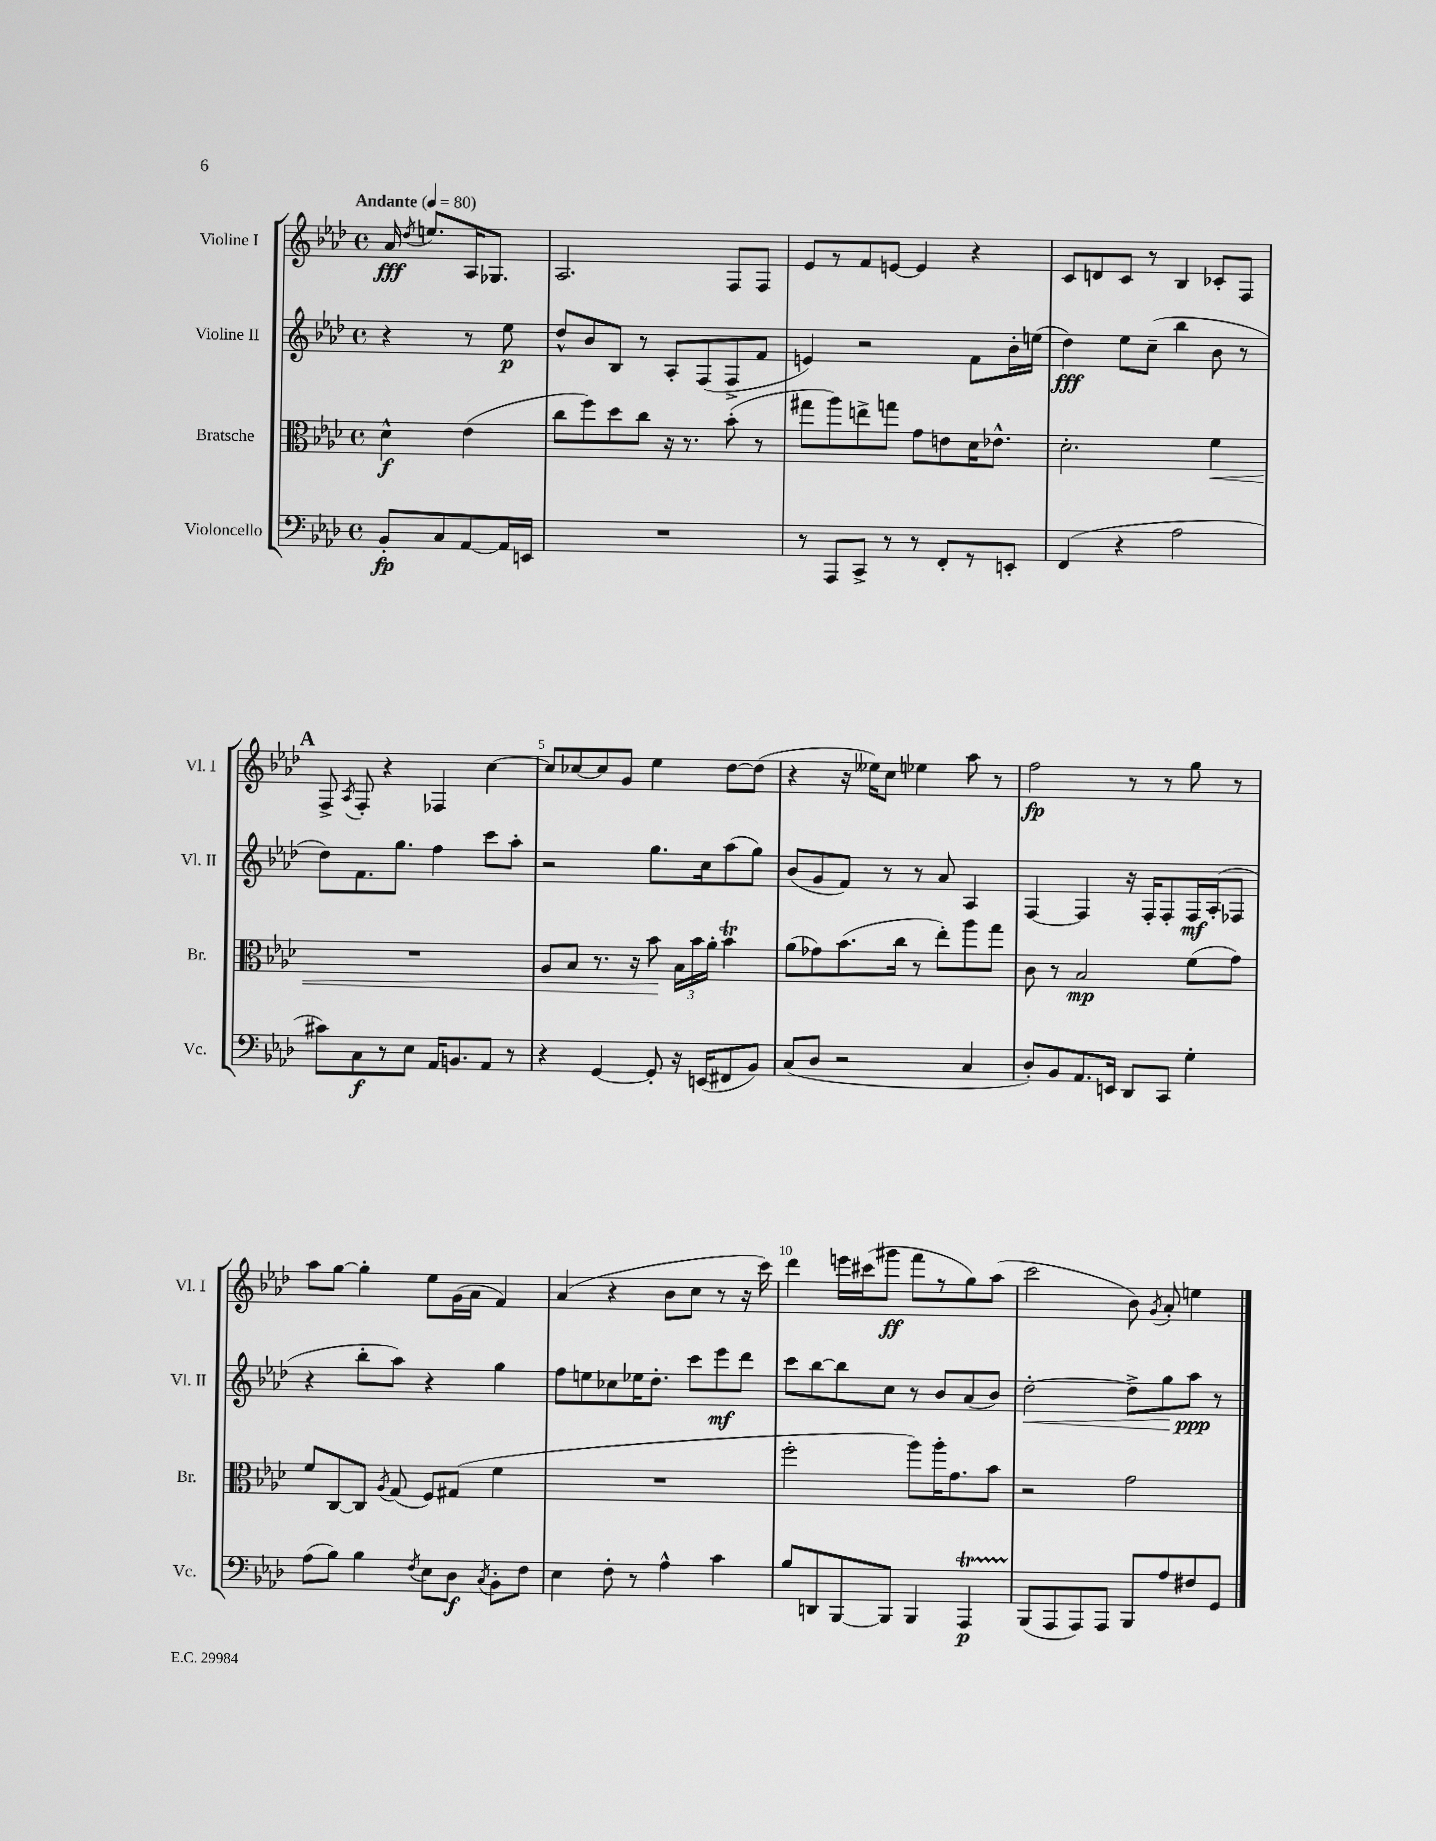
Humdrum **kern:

**kern	**dynam	**kern	**dynam	**kern	**dynam	**kern	**dynam
*part4	*part4	*part3	*part3	*part2	*part2	*part1	*part1
*staff4	*staff4	*staff3	*staff3	*staff2	*staff2	*staff1	*staff1
*I"Violoncello	*	*I"Bratsche	*	*I"Violine II	*	*I"Violine I	*
*I'Vc.	*	*I'Br.	*	*I'Vl. II	*	*I'Vl. I	*
*clefF4	*	*clefC3	*	*clefG2	*	*clefG2	*
*k[b-e-a-d-]	*	*k[b-e-a-d-]	*	*k[b-e-a-d-]	*	*k[b-e-a-d-]	*
*M4/4	*	*M4/4	*	*M4/4	*	*M4/4	*
*met(c)	*	*met(c)	*	*met(c)	*	*met(c)	*
*MM80	*	*MM80	*	*MM80	*	*MM80	*
=	=	=	=	=	=	=	=
!	!	!	!	!	!	!LO:TX:a:B:t=Andante	!
8BB-'/L	fp	4d-^^\	f	4r	.	16a-/	fff
.	.	.	.	.	.	8qdd-/	.
.	.	.	.	.	.	8.een/L	.
8C/	.	.	.	.	.	.	.
[8AA-/	.	(4e-\	.	8r	.	16A-/K	.
.	.	.	.	.	.	8.G-X/J	.
16AA-/L]	.	.	.	8ee-\	p	.	.
16EEn/JJ	.	.	.	.	.	.	.
=1	=1	=1	=1	=1	=1	=1	=1
1r	.	8cc\L	.	8dd-^^/L	.	2.A-/	.
.	.	8ff\)	.	8b-/	.	.	.
.	.	8dd-\	.	8B-/J	.	.	.
.	.	8cc\J	.	8r	.	.	.
.	.	16r	.	8A-'/L	.	.	.
.	.	8.r	.	.	.	.	.
.	.	.	.	(8F/	.	.	.
.	.	(8b-'\	.	8F^/	.	8F/L	.
.	.	8r	.	8f/J	.	8F/J	.
=2	=2	=2	=2	=2	=2	=2	=2
8r	.	8gg#X\L	.	4en/)	.	8e-/L	.
8AAA-/L	.	8aa-\)	.	.	.	8r	.
8CC^/J	.	8een^\	.	2r	.	8f/	.
8r	.	8ggn\J	.	.	.	[8en/J	.
8r	.	8g\L	.	.	.	4e/]	.
8FF'/L	.	8en\	.	.	.	.	.
8r	.	16d-\K	.	8f\L	.	4r	.
.	.	8.e-X^^\J	.	.	.	.	.
8EEn'/J	.	.	.	16b-'\L	.	.	.
.	.	.	.	(16een\JJ	.	.	.
=3	=3	=3	=3	=3	=3	=3	=3
(4FF/	.	2.d-'\	.	4dd-\)	fff	8c/L	.
.	.	.	.	.	.	8dn/	.
4r	.	.	.	8ee-\L	.	8c/J	.
.	.	.	.	(8cc~\J	.	8r	.
2A-\	.	.	.	4bb-\	.	4B-/	.
!	!	!	!LO:HP:b	!	!	!	!
.	.	4f\	<	8b-\	.	8c-X'/L	.
.	.	.	.	8r	.	8F/J	.
!!LO:LB:g=z
!!LO:REH:place=s1:t=A
=4	=4	=4	=4	=4	=4	=4	=4
8c#X\L)	.	1r	.	8dd-\L)	.	8F^/	.
.	.	.	.	.	.	8qA-/	.
8C\	f	.	.	8.f\	.	8F'/	.
8r	.	.	.	.	.	4r	.
.	.	.	.	8.gg\J	.	.	.
8E-\J	.	.	.	.	.	.	.
16AA-/KL	.	.	.	4ff\	.	4F-X/	.
8.BBn/	.	.	.	.	.	.	.
8AA-/J	.	.	.	8ccc\L	.	[4cc\	.
8r	.	.	.	8aa-'\J	.	.	.
=5	=5	=5	=5	=5	=5	=5	=5
4r	.	8A-/L	.	2r	.	8cc/L]	.
.	.	8B-/J	.	.	.	[8cc-X/	.
[4GG/	.	8.r	.	.	.	8cc-/]	.
.	.	.	.	.	.	8g/J	.
.	.	16r	.	.	.	.	.
8GG'/]	.	8b-\	.	8.gg\L	.	4ee-\	.
16r	.	24B-\LL	[	.	.	.	.
.	.	24b-\	.	.	.	.	.
(16EEn/KL	.	.	.	16cc\k	.	.	.
.	.	24a-'\JJ	.	.	.	.	.
8FF#X/	.	4b-T\	.	(8aa-\	.	[8dd-\L	.
8BB-/J)	.	.	.	8gg\J)	.	(8dd-\J]	.
=6	=6	=6	=6	=6	=6	=6	=6
(8C/L	.	(8a-\L	.	(8b-/L	.	4r	.
8D-/J	.	8g-X\)	.	8g/	.	.	.
2r	.	(8.b-\	.	8f/J)	.	16r	.
.	.	.	.	.	.	16ee--X\KL)	.
.	.	.	.	8r	.	8cc\J	.
.	.	16cc\Jk	.	.	.	.	.
.	.	8r	.	8r	.	4ee-X\	.
.	.	8ee-'\L)	.	8a-/	.	.	.
4C/	.	8aa-\	.	4A-/	.	8aa-\	.
.	.	8gg\J	.	.	.	8r	.
=7	=7	=7	=7	=7	=7	=7	=7
8D-'/L)	.	8c\	.	[4F/	.	2ff\	fp
8BB-/	.	8r	.	.	.	.	.
8.AA-/	.	2B-/	mp	4F/]	.	.	.
16EEn/Jk	.	.	.	.	.	.	.
8DD-/L	.	.	.	16r	.	8r	.
.	.	.	.	16F'/KL	.	.	.
8CC/J	.	.	.	8F'/	.	8r	.
4G'\	.	(8f\L	.	16F/L	mf	8gg\	.
.	.	.	.	(16A-'/J	.	.	.
.	.	8g\J)	.	8F-X/J	.	8r	.
!!LO:LB:g=z
=8	=8	=8	=8	=8	=8	=8	=8
(8A-\L	.	8f/L	.	4r	.	8aa-\L	.
8B-\J)	.	[8C/	.	.	.	[8gg\J	.
4B-\	.	8C/J]	.	8bb-'\L	.	4gg'\]	.
.	.	8qA-/	.	.	.	.	.
.	.	(8G/	.	8aa-\J)	.	.	.
8qF/	.	.	.	.	.	.	.
8E-\L	.	8F/L)	.	4r	.	8ee-\L	.
8D-\J	f	(8G#X/J	.	.	.	(16g\L	.
.	.	.	.	.	.	16a-\JJ	.
8qC/	.	.	.	.	.	.	.
8BB-'\L	.	4f\	.	4gg\	.	4f/)	.
8F\J	.	.	.	.	.	.	.
=9	=9	=9	=9	=9	=9	=9	=9
4E-\	.	1r	.	8ff\L	.	(4a-/	.
.	.	.	.	8een\	.	.	.
8F'\	.	.	.	8cc-X\	.	4r	.
8r	.	.	.	16ee-X\K	.	.	.
.	.	.	.	8.dd-'\J	.	.	.
4A-^^\	.	.	.	.	.	8b-\L	.
.	.	.	.	8ccc\L	.	8cc\J	.
4c\	.	.	.	8eee-\	mf	8r	.
.	.	.	.	8ddd-\J	.	16r	.
.	.	.	.	.	.	16ccc\)	.
=10	=10	=10	=10	=10	=10	=10	=10
8B-/L	.	2ff'\	.	8ccc\L	.	4ddd-\	.
8DDn/	.	.	.	[8bb-\	.	.	.
[8BBB-/	.	.	.	8bb-\]	.	16eeen\LL	.
.	.	.	.	.	.	(16ccc#X\J	.
8BBB-/J]	.	.	.	8cc\J	.	8ggg#X\J	ff
4BBB-/	.	8aa-\L)	.	8r	.	8fff\L	.
.	.	16aa-'\K	.	8b-/L	.	8r	.
.	.	8.g\	.	.	.	.	.
4AAA-T/	p	.	.	(8a-/	.	8gg\)	.
.	.	8b-\J	.	8b-/J)	.	(8aa-\J	.
=11	=11	=11	=11	=11	=11	=11	=11
!	!	!	!	!	!LO:HP:b	!	!
(8BBB-/L	.	2r	.	[2dd-'\	<	2ccc\	.
8AAA-/	.	.	.	.	.	.	.
8AAA-/)	.	.	.	.	.	.	.
8AAA-/J	.	.	.	.	.	.	.
8BBB-/L	.	2g\	.	8dd-^\L]	.	8b-\)	.
.	.	.	.	.	.	8qg/	.
8A-/	.	.	.	8gg\	.	8a-'/	.
8F#X/	.	.	.	8aa-\J	ppp	4een\	.
8GG/J	.	.	.	8r	[	.	.
==	==	==	==	==	==	==	==
*-	*-	*-	*-	*-	*-	*-	*-
